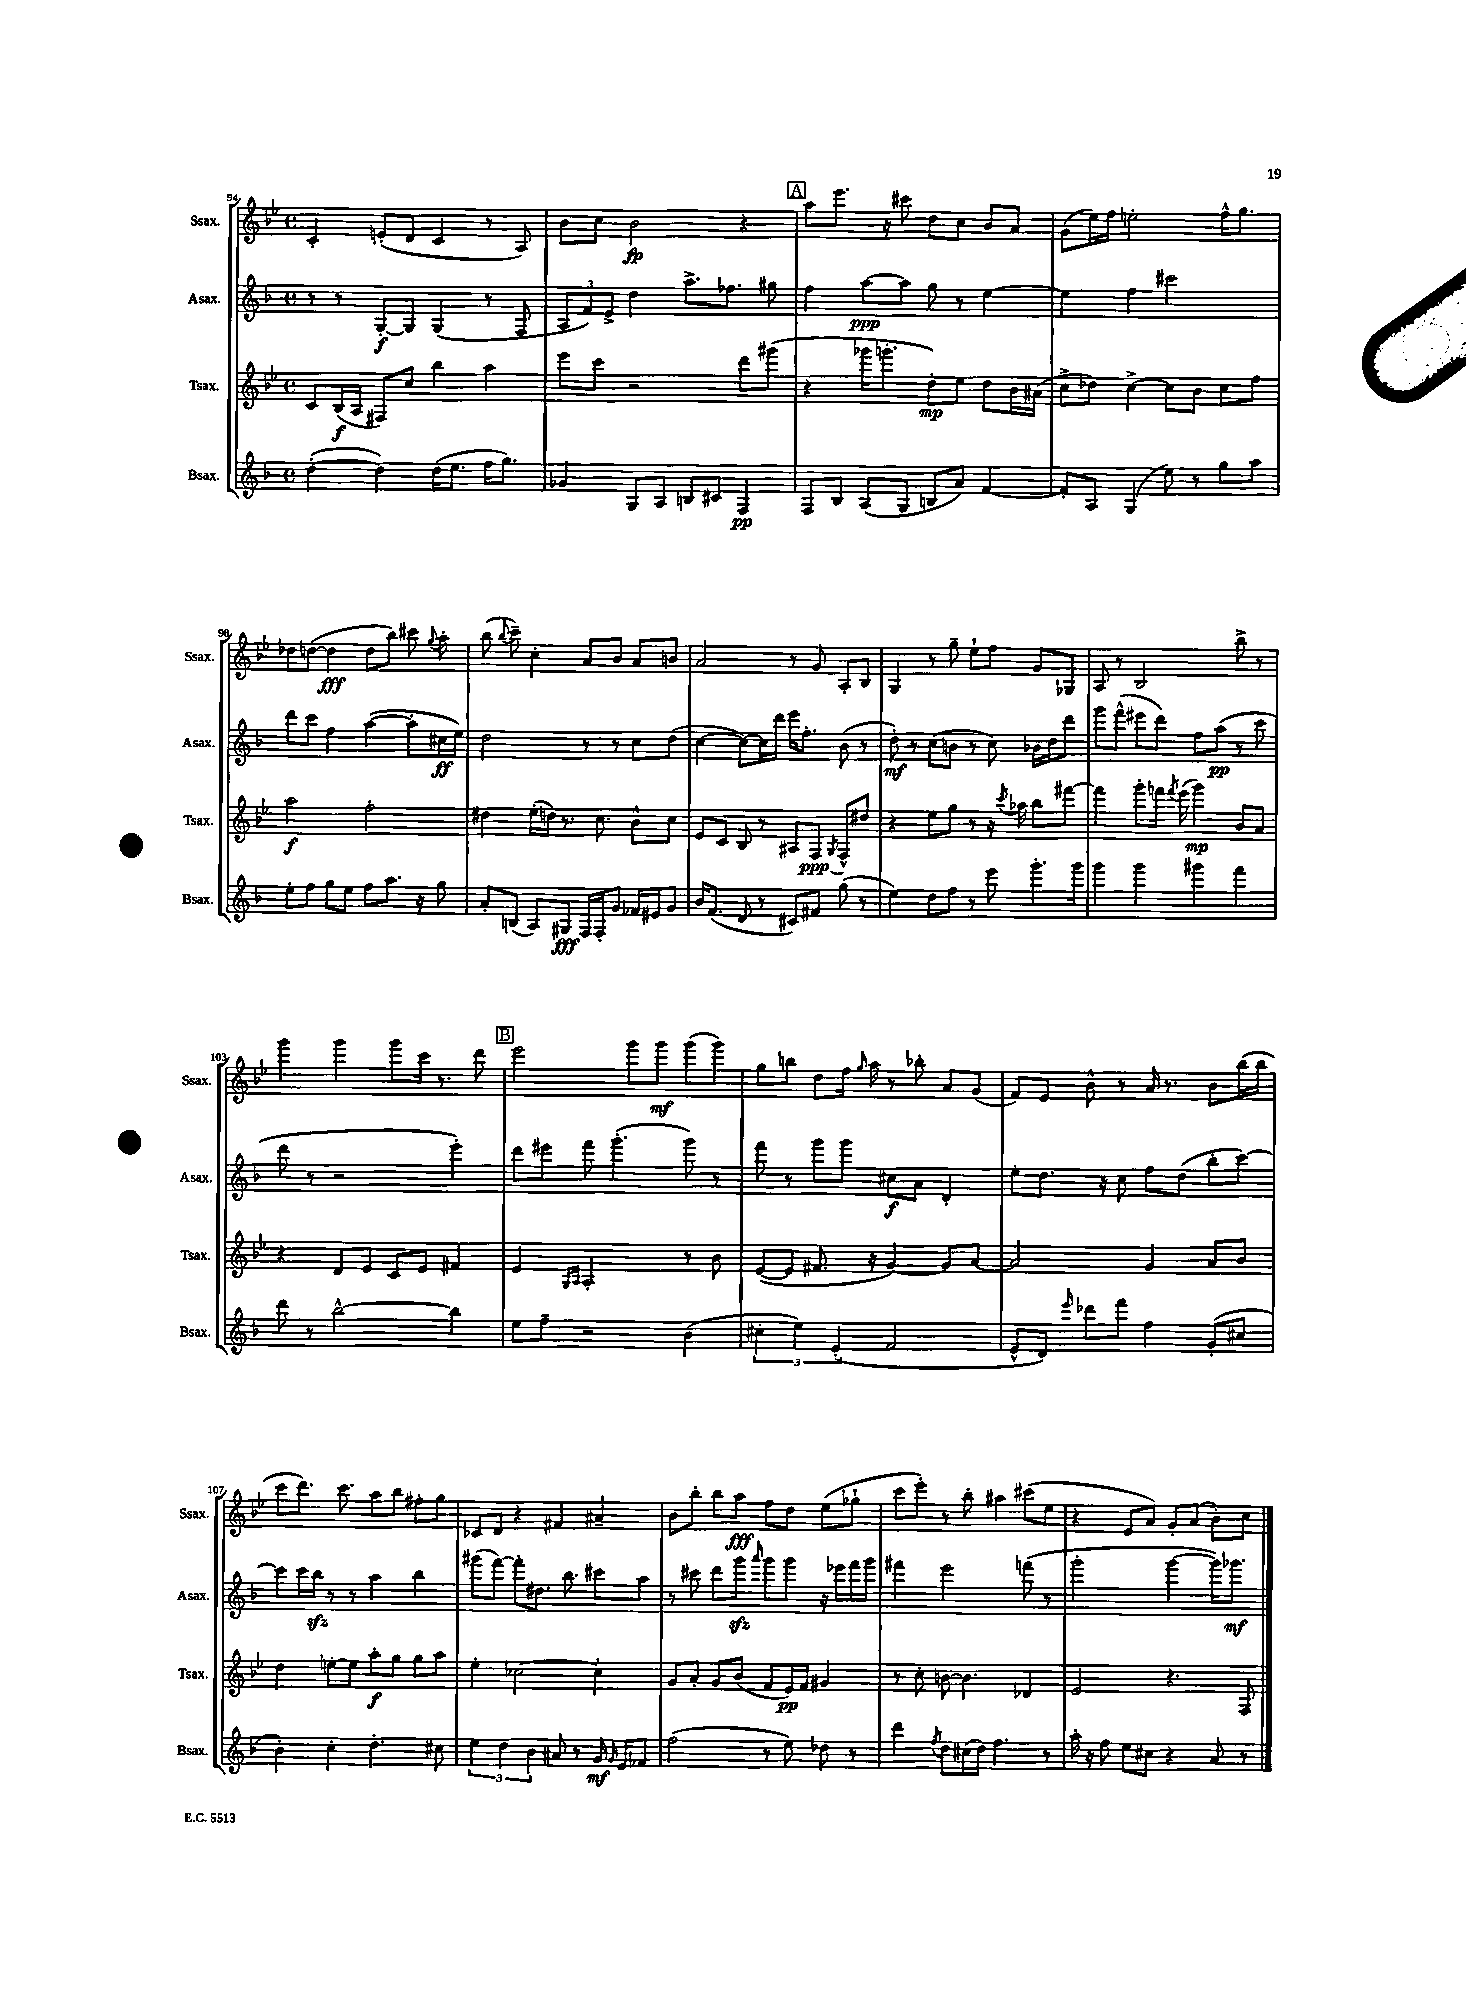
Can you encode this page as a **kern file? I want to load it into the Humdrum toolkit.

**kern	**kern	**kern	**kern
*staff4	*staff3	*staff2	*staff1
*clefG2	*clefG2	*clefG2	*clefG2
*k[b-]	*k[b-e-]	*k[b-]	*k[b-e-]
*M4/4	*M4/4	*M4/4	*M4/4
*met(c)	*met(c)	*met(c)	*met(c)
([4dd'\	8c/L	8r	4c'/
.	(16B-/L	8r	.
.	16A/JJ	.	.
4dd\])	8F#/L)	[8G'/L	(8e'/L
.	8cc/J	8G/]J	8d/J
(16dd\LK	4bb-\	(4G/	4c/
8.ee\J	.	.	.
16ff\LK	4aa\	8r	8r
8.gg\J)	.	.	.
.	.	8F/	8A/)
=	=	=	=
4g-/	8eee-\L	12A/L	8b-\L
.	.	12f/)	.
.	8ccc\J	.	8cc\J
.	.	12e^/J	.
8G/L	2r	4dd\	2b-\
8A/J	.	.	.
8B/L	.	8.aa^\L	.
8c#/J	.	.	.
.	.	8.ff-\J	.
4F/	8ddd\L	.	4r
.	(8ggg#\J	8gg#\	.
=	=	=	=
8F/L	4r	4ff\	8aa\L
8B-/J	.	.	8.eee-\J
(8A/L	16ggg-\LK	[8aa\L	.
.	8.ggg'\J	.	16r
8G/J	.	8aa\]J	8ccc#\
8B/L	8dd'\L)	8gg\	8dd\L
8a/J)	8ee-\J	8r	8cc\J
[4f/	8dd\L	[4ee\	8b-/L
.	16b-\L	.	8a/J
.	(16a#\JJ	.	.
=	=	=	=
8f'/]L	8cc^\L	4ee\]	(8g\L
8A/J	8dd-\J)	.	16ee-\L)
.	.	.	16ff\JJ
(4G/	[4cc^\	4ff\	2ee'\
8ee\)	8cc\]L	2ccc#\	.
8r	8b-\J	.	.
8gg\L	8cc\L	.	16ff^^\LK
.	.	.	8.gg\J
8aa\J	8ff\J	.	.
=	=	=	=
8ee'\L	2aa\	8ddd\L	8dd-\L
8ff\J	.	8ccc\J	([8dd\J
8gg\L	.	4ff\	4dd\]
8ee\J	.	.	.
8ff\L	2ff'\	([4aa\	8dd\L
8.aa\J	.	.	8bb-\J)
.	.	8aa'\]L	8ccc#\
16r	.	.	.
.	.	.	8qqgg/
8gg\	.	16cc#\L	8aa'\
.	.	16ee\JJ)	.
=	=	=	=
8a'/L	4dd#\	2dd\	(8bb-\
.	.	.	8qqbb-/
(8B/J	.	.	8ccc~\)
8A/L)	(16ee-'\LL	.	4cc'\
.	16dd\JJ)	.	.
8G#/J	8.r	.	.
16F/LL	.	8r	8a/L
16F'/J	8.cc\	.	.
8g/J	.	8r	8b-/J
16f-/LL	8b-^^\L	8cc\L	8a/L
16e#/J	.	.	.
8g/J	8cc\J	(8dd\J	8b/J
=	=	=	=
16b-/LK	8e-/L	[4cc\	2a/
(8.f/J	.	.	.
.	8c/J	.	.
8d/	8B-/	8cc\_L)	.
8r	8r	16cc\]L	.
.	.	16ddd\JJ	.
8c#/L)	8A#/L	16eee\LK	8r
.	.	8.ff'\J	.
8f#/J	8F/J	.	8g/
.	8qG/	.	.
(8gg\	8F^^/L	(8b-\	8A'/L
8r	8dd#/J	8r	8B-/J
=	=	=	=
4ee\)	4r	8dd'\)	4G/
.	.	8r	.
8dd\L	8ee-\L	(8cc\L	8r
8ff\J	8gg\J	8b\J	8gg~\
8r	8r	8r	8ee-`\L
8eee\	16r	8cc\)	8ff\J
.	8qccc/	.	.
.	16aa-\	.	.
8.ggg'\L	8bb-\L	16b-\LL	8g/L
.	.	16dd\J	.
.	[8fff#\J	8ddd\J	8G-/J
16ggg\Jk	.	.	.
=	=	=	=
4ggg\	4fff#\]	8ggg\L	8A/
.	.	(8fff^^\J	8r
4ggg\	8ggg'\L	8eee#\L	2B-/
.	16fff\Jk	8ddd\J)	.
.	8qfff/	.	.
.	(16eee-\	.	.
4ggg#\	4ggg\)	8ff\L	.
.	.	(8aa\J	.
4fff\	8b-/L	8r	8bb-^\
.	8a/J	8ccc\	8r
=	=	=	=
8ddd\	4r	8ddd\	4ggg\
8r	.	8r	.
[2bb-^^\	8d/L	2r	4ggg\
.	8e-/J	.	.
.	8c/L	.	8ggg\L
.	8e-/J	.	16ccc\Jk
.	.	.	8.r
4bb-\]	4f#/	4eee'\)	.
.	.	.	8ddd\
=	=	=	=
8ee\L	4e-/	8ddd\L	2eee-\
8ff~\J	.	8eee#\J	.
.	16qqG/LL	.	.
.	16qqA/JJ	.	.
2r	2A'/	8fff\	.
.	.	(4.ggg'\	.
.	.	.	8ggg\L
.	.	.	8ggg\J
(4b-\	8r	8ggg\)	(8ggg\L
.	8b-\	8r	8ggg\J)
=	=	=	=
6cc#'\	([8e-/L	8fff\	8gg\L
.	8e-/]J	8r	8bb\J
6ee\)	.	.	.
.	8.f#/	8ggg\L	8dd\L
(6e'/	.	.	.
.	.	8ggg\J	16ff\Jk
.	.	.	16qqgg/
.	16r	.	16aa\
2f/	[4g/)	8cc#\L	8r
.	.	8a\J	8bb-'\
.	8g/]L	4d'/	8a/L
.	[8a/J	.	(8g/J
=	=	=	=
8e^^/L	2a/]	8ee'\L	8f/L)
8d/J)	.	8.dd\J	8e-/J
16qqeee/	.	.	.
8ddd-\L	.	.	8b-^^\
.	.	16r	.
8fff\J	.	8cc\	8r
4ff\	4g/	8ff\L	16a/
.	.	.	8.r
.	.	(8dd\J	.
(8g'/L	8a/L	8bb-'\L	8b-\L
8cc#/J	8b-/J	[8ccc\J)	(16bb-\L
.	.	.	16bb-\JJ
=	=	=	=
4b-'\)	4dd\	8ccc\]L	8ccc\L
.	.	16ccc\L	8.ddd\J)
.	.	16bb-\JJ	.
4cc'\	[8ee'\L	8r	.
.	.	.	8.ccc\
.	8ee\]J	8r	.
4.dd'\	8aa'\L	4aa\	8aa\L
.	8gg\J	.	8bb-\J
.	8gg\L	4bb-\	8ff#'\L
8cc#\	8aa\J	.	8gg\J
=	=	=	=
6ee\	4ee-'\	(8ggg#\L	8c-/L
.	.	[8fff\J)	8d/J
6dd\	.	.	.
.	[2cc-\	8fff'\]L	4r
6b-\	.	.	.
.	.	8.dd#\J	.
8a#/	.	.	4f#/
.	.	8.bb-\	.
8r	.	.	.
16g/	4cc-'\]	8ccc#\L	4a#~/
16qqg/	.	.	.
16e/LK	.	.	.
8f-/J	.	8aa\J	.
=	=	=	=
(2ff\	8g/L	8r	8b-\L
.	8a'/J	8ccc#\	8bb-'\J
.	8g/L	8ddd\L	8bb-\L
.	(8b-/J	8ggg\J	8aa\J
.	.	16qqaaa/	.
8r	8f/L	8ggg\L	8ff\L
8ee\)	16e-/L)	8ggg\J	8dd\J
.	16f/JJ	.	.
8dd-\	4g#/	16r	(8ee-\L
.	.	16eee-\LL	.
8r	.	16fff\	8gg-`\J
.	.	16ggg\JJ	.
=	=	=	=
4ddd\	8r	4fff#\	8ccc\L
.	8cc'\	.	8eee-'\J)
8qff/	.	.	.
8dd\L	[8b\	2eee\	8r
(16cc#\L	4.b\]	.	8bb-'\
16dd\JJ)	.	.	.
4.ff\	.	.	4aa#\
.	4d-/	(8fff\	(8ccc#\L
8r	.	8r	8ee-\J
=	=	=	=
16aa'\	2e-/	2ggg'\	4r
16r	.	.	.
8ff\	.	.	.
8ee\L	.	.	8e-/L
8cc#\J	.	.	8a/J)
4r	4.r	[4ggg\	8g'/L
.	.	.	(8a/J
8a/	.	16ggg\]LK)	8b-'\L)
.	.	8.ggg-\J	.
8r	8F/	.	8cc\J
==	==	==	==
*-	*-	*-	*-
